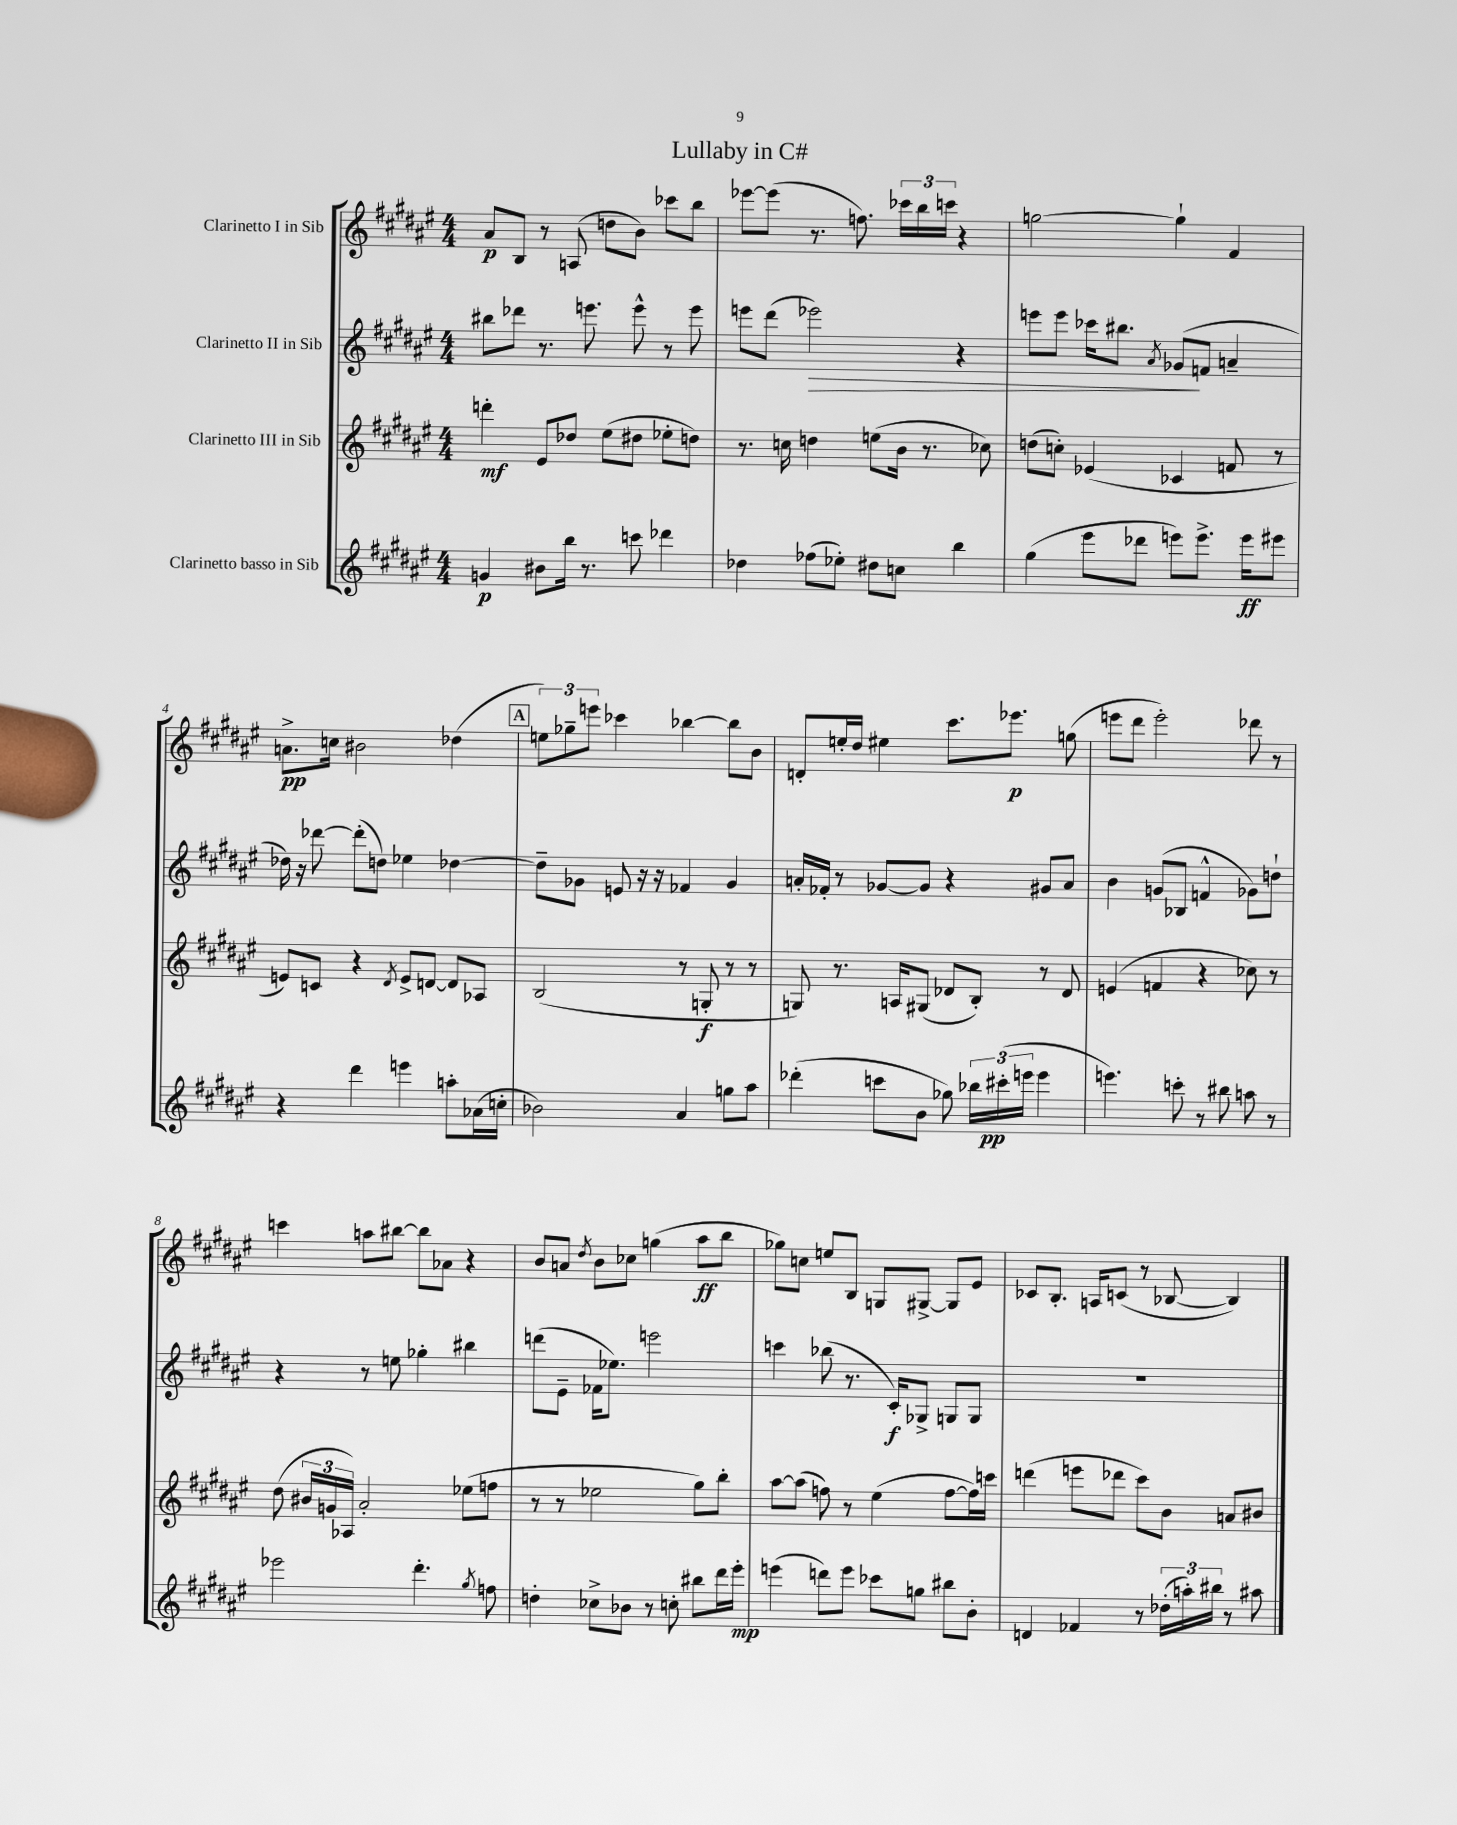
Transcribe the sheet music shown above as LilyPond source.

\header { title = "Lullaby in C#" }
<<
\new StaffGroup <<
\new Staff = "s0" \with { instrumentName = "Clarinetto I in Sib" } {
    \clef treble \key fis \major \numericTimeSignature \time 4/4
    \autoBeamOff ais'8[\p b8] r8 a8( d''8[ b'8]) ces'''8[ b''8] |
    ees'''8[~ ees'''8]( r8. f''8.) \tuplet 3/2 { ces'''16[ b''16 c'''16] } r4 |
    g''2~ g''4-! fis'4 |
    a'8.[->\pp c''16] bis'2 des''4( |
    \mark \markup { \box "A" } \tuplet 3/2 { e''8[) ges''8-- e'''8] } ces'''4 bes''4~ bes''8[ b'8] |
    d'8[-. e''16-. dis''16] eis''4 cis'''8.[ ees'''8.]\p g''8( |
    e'''8[ dis'''8] e'''2-.) des'''8 r8 |
    c'''4 a''8[ bis''8]~ bis''8[ aes'8] r4 |
    b'8[ a'8] \acciaccatura { dis''8 } b'8[ ces''8] g''4( ais''8[\ff b''8] |
    ges''8[) c''8] e''8[ b8] g8[ gis8]~-> gis8[ eis'8] |
    ces'8[ b8.]-. a16[ c'8]( r8 bes8~ bes4) \bar "|." |
}
\new Staff = "s1" \with { instrumentName = "Clarinetto II in Sib" } {
    \clef treble \key fis \major \numericTimeSignature \time 4/4
    \autoBeamOff bis''8[ des'''8] r8. e'''8. e'''8-^ r8 e'''8 |
    e'''8[ dis'''8]( ees'''2\>) r4 |
    e'''8[ e'''8] ces'''16[ bis''8.] \acciaccatura { ais'8 } ges'8[\!( f'8] a'4-- |
    des''16) r16 des'''8~ des'''8[-.( d''8]) ees''4 des''4~ |
    \mark \markup { \box "A" } des''8[-- ges'8] e'8 r16 r16 fes'4 ges'4 |
    a'16[-. fes'16]-. r8 ges'8[~ ges'8] r4 gis'8[ a'8] |
    b'4 g'8[( bes8] f'4-^ ges'8[) d''8]-! |
    r4 r8 e''8 ges''4-. bis''4 |
    d'''8[( eis'8]-- fes'16[ ees''8.]) e'''2 |
    c'''4 bes''8( r8. cis'16[-.\f) ges8]-> g8[ g8] |
    R1 \bar "|." |
}
\new Staff = "s2" \with { instrumentName = "Clarinetto III in Sib" } {
    \clef treble \key fis \major \numericTimeSignature \time 4/4
    \autoBeamOff d'''4-.\mf eis'8[ des''8] eis''8[( dis''8] ees''8[-. d''8]) |
    r8. c''16 d''4 e''8[( b'16] r8. ces''8) |
    d''8[( c''8]-.) ees'4( ces'4 f'8 r8 |
    e'8[) c'8] r4 \acciaccatura { dis'8 } e'8[-> d'8]~ d'8[ aes8] |
    \mark \markup { \box "A" } b2( r8 g8-.\f r8 r8 |
    g8) r8. a16[ gis8]( des'8[ b8]-.) r8 des'8 |
    e'4( f'4 r4 ces''8) r8 |
    dis''8( \tuplet 3/2 { bis'16[ g'16 aes16]) } ais'2-. ees''8[( f''8] |
    r8 r8 ees''2 gis''8[) b''8]-. |
    ais''8[~ ais''8]( f''8) r8 eis''4( f''8[~ f''16) c'''16] |
    d'''4( e'''8[ des'''8] cis'''8[) b'8] a'8[ bis'8] \bar "|." |
}
\new Staff = "s3" \with { instrumentName = "Clarinetto basso in Sib" } {
    \clef treble \key fis \major \numericTimeSignature \time 4/4
    \autoBeamOff g'4\p bis'8[ b''16] r8. c'''8 des'''4 |
    des''4 fes''8[( ees''8]-.) dis''8[ c''8] b''4 |
    gis''4( eis'''8[ des'''8] e'''8[) e'''8.]-> e'''16[\ff eis'''8] |
    r4 dis'''4 e'''4 a''8[-. aes'16( c''16]-. |
    \mark \markup { \box "A" } bes'2) ais'4 g''8[ ais''8] |
    des'''4-.( c'''8[ b'8] ges''8) \tuplet 3/2 { bes''16[ cis'''16-.\pp( e'''16] } e'''4 |
    e'''4.) c'''8-. r8 bis''8 a''8 r8 |
    ees'''2 dis'''4.-. \acciaccatura { gis''8 } f''8 |
    d''4-. ces''8[-> bes'8] r8 c''8-. bis''8[ dis'''16 eis'''16]-.\mp |
    e'''4( d'''8[) e'''8] ces'''8[ g''8] bis''8[ b'8]-. |
    d'4 fes'4 r8 \tuplet 3/2 { des''16[-.( a''16-.) bis''16] } r8 ais''8 \bar "|." |
}
>>
>>
